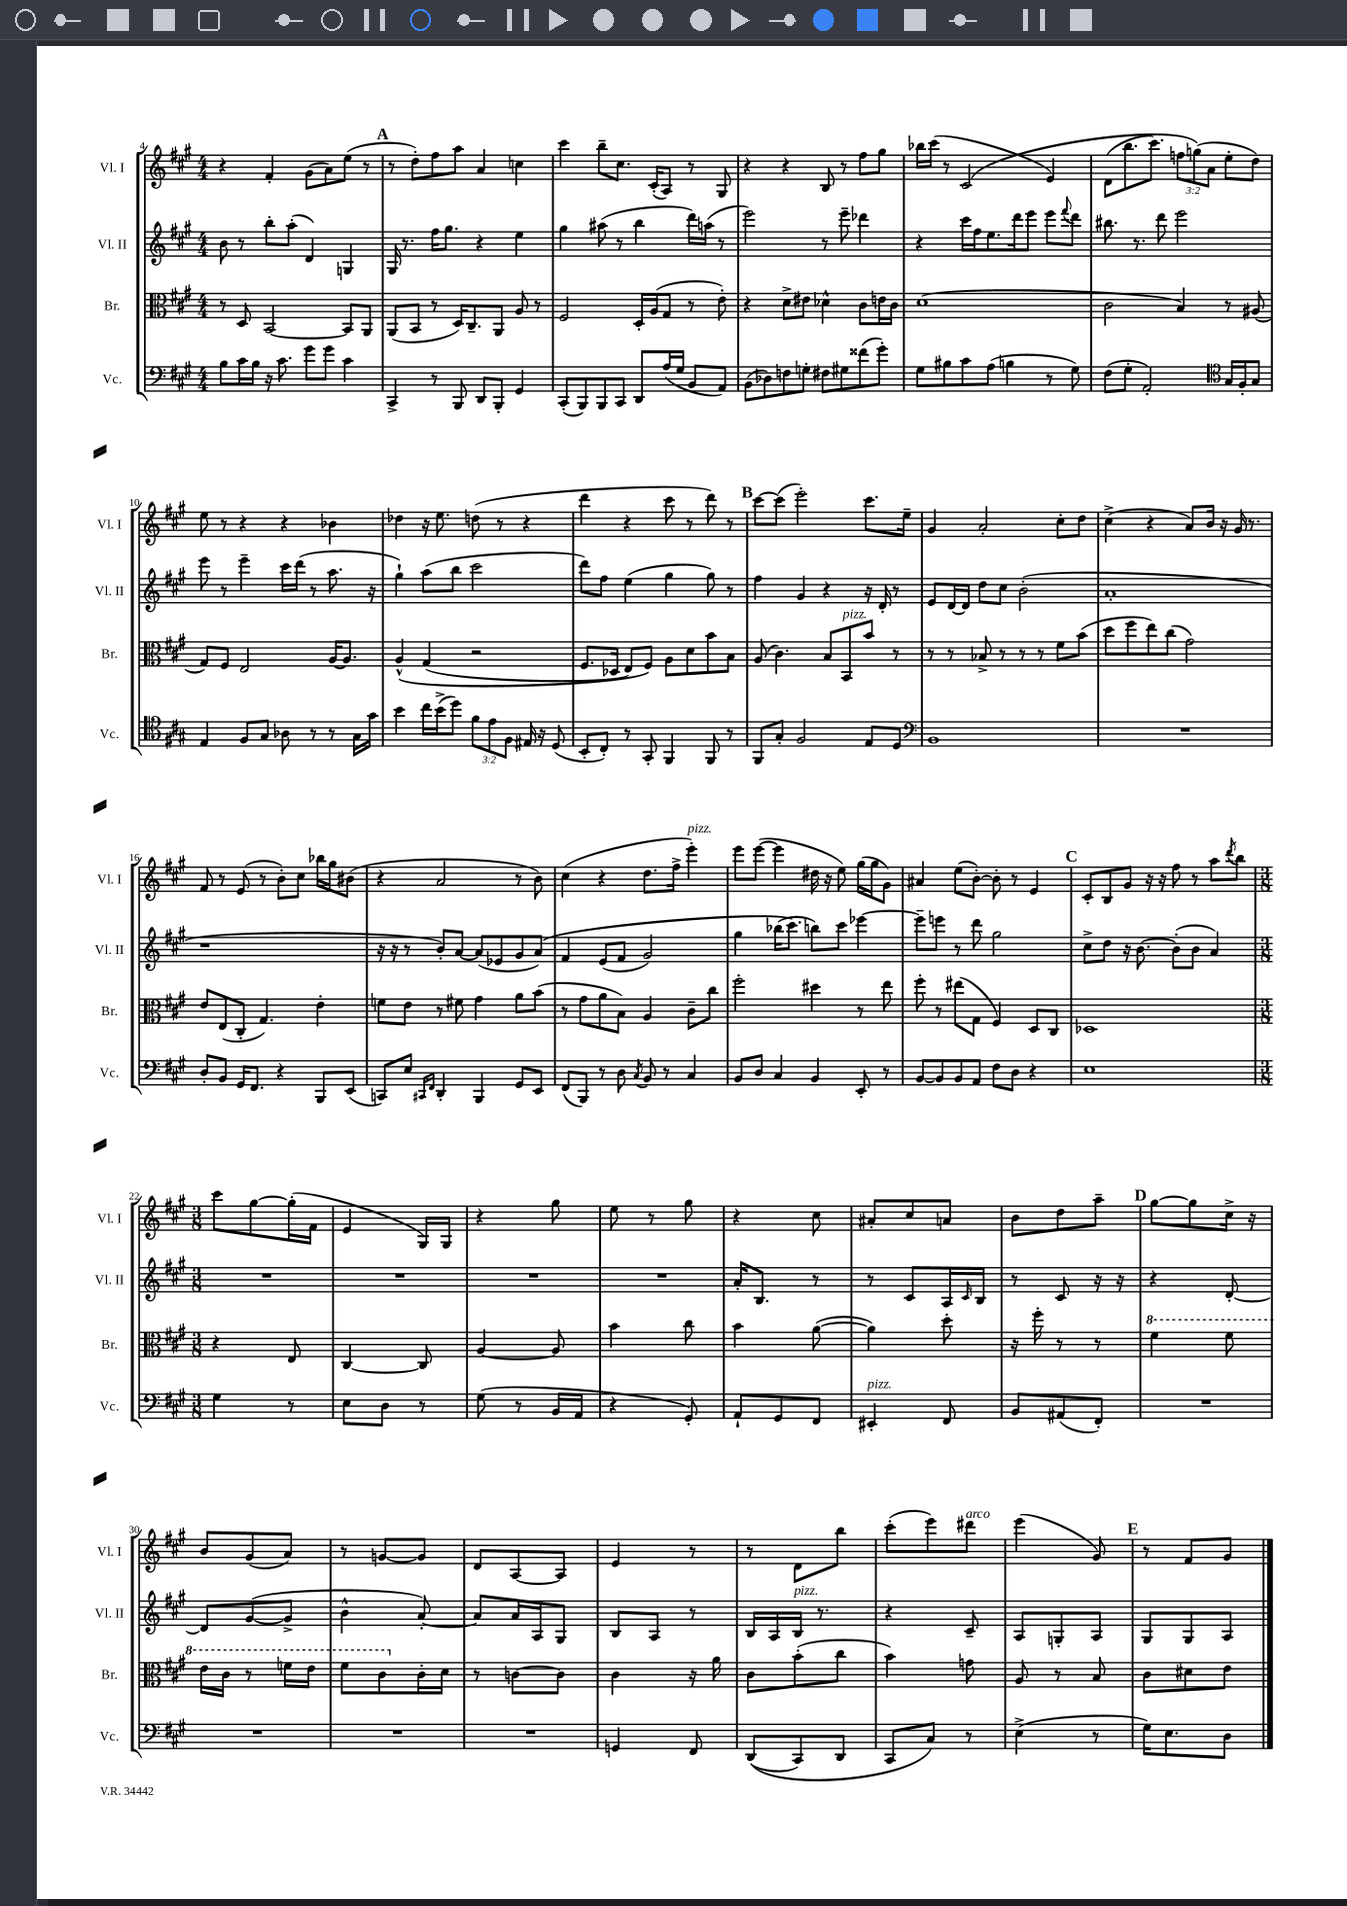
<<
\new StaffGroup <<
\new Staff = "s0" \with { instrumentName = "Vl. I" shortInstrumentName = "Vl. I" } {
    \clef treble \key a \major \numericTimeSignature \time 4/4 \override Staff.TupletNumber.text = #tuplet-number::calc-fraction-text
    r4 fis'4-. gis'8( a'8) e''8( r8 |
    \mark \markup { \bold "A" } r8 d''8-.) fis''8 a''8 a'4 c''4 |
    cis'''4 b''8-- cis''8. cis'16-.( a8) r8 gis8 |
    r4 r4 b8 r8 fis''8 gis''8 |
    bes''16 cis'''16( r8 cis'2\( e'4) |
    d'8( b''8. cis'''8.) \tuplet 3/2 { f''8 g''8(\) a'8 } e''8-. d''8) |
    e''8 r8 r4 r4 bes'4 |
    des''4 r16 e''8. d''8( r8 r4 |
    d'''4 r4 cis'''8 r8 d'''8) r8 |
    \mark \markup { \bold "B" } cis'''8~ cis'''8( e'''2-.) cis'''8. e''16-- |
    gis'4 a'2-. cis''8-. d''8 |
    cis''4->( r4 a'8) b'16 r16 gis'16 r8. |
    fis'8 r8 e'8( r8 b'8-.) cis''8 bes''16 gis''16 bis'8( |
    r4 a'2 r8 b'8) |
    cis''4( r4 d''8. fis''16-> e'''4-.^\markup { \italic "pizz." }) |
    e'''8 e'''8~( e'''4 dis''16 r16 e''8) gis''16( gis''16 gis'8) |
    ais'4 e''8( b'8~-.) b'8-. r8 e'4 |
    \mark \markup { \bold "C" } cis'8-. b8 gis'8 r16 r16 fis''8 r8 a''8 \acciaccatura { d'''8 } b''8 |
    \numericTimeSignature \time 3/8 cis'''8 gis''8~ gis''16-.( fis'16 |
    e'4 gis16) gis16 |
    r4 gis''8 |
    e''8 r8 gis''8 |
    r4 cis''8 |
    ais'8-. cis''8 a'8 |
    b'8 d''8 a''8-- |
    \mark \markup { \bold "D" } gis''8~ gis''8 cis''16-> r16 |
    b'8 gis'8( a'8) |
    r8 g'8~ g'8 |
    d'8 a8~ a8 |
    e'4 r8 |
    r8 d'8 b''8 |
    cis'''8-.( e'''8) dis'''8^\markup { \italic "arco" } |
    e'''4( gis'8) |
    \mark \markup { \bold "E" } r8 fis'8 gis'8 \bar "|." |
}
\new Staff = "s1" \with { instrumentName = "Vl. II" shortInstrumentName = "Vl. II" } {
    \clef treble \key a \major \numericTimeSignature \time 4/4
    b'8 r8 b''8-. a''8-.( d'4) g4 |
    \mark \markup { \bold "A" } gis16 r8. fis''16 gis''8. r4 e''4 |
    gis''4 ais''8( r8 b''4 d'''16) a''16( r8 |
    e'''2) r8 e'''8-- des'''4 |
    r4 cis'''16 fis''16 e''8. d'''16 e'''8 e'''8 \appoggiatura { fis'''8 } d'''8 |
    bis''8. r8. d'''8 e'''2 |
    e'''8 r8 e'''4-- cis'''16 d'''16( r8 a''8. r16 |
    gis''4-!) a''8( b''8 cis'''2 |
    d'''8) fis''8 e''4( gis''4 gis''8) r8 |
    \mark \markup { \bold "B" } fis''4 gis'4 r4 r16 d'16-. r8 |
    e'8 d'16~ d'16 d''8 cis''8 b'2-.( |
    a'1-. |
    r1 |
    r16 r16 r8 b'8-.) a'8~ a'8( ees'8 gis'8 a'8)\( |
    fis'4 e'8( fis'8 gis'2) |
    gis''4 bes''16( cis'''8.\) b''8) cis'''8 ees'''4~ |
    ees'''8-- e'''8 r8 d'''8 gis''2 |
    \mark \markup { \bold "C" } cis''8-> d''8 r16 b'8.~ b'8-.( b'8 a'4) |
    \numericTimeSignature \time 3/8 R4. |
    R4. |
    R4. |
    R4. |
    a'16-. b8. r8 |
    r8 cis'8 a16 \grace { cis'16 } b16 |
    r8 cis'8 r16 r16 |
    \mark \markup { \bold "D" } r4 d'8~-. |
    d'8 gis'8~( gis'8-> |
    b'4-^ a'8~-.) |
    a'8 a'16 a16 gis8 |
    b8 a8 r8 |
    b16 a16 b16^\markup { \italic "pizz." } r8. |
    r4 cis'8-- |
    a8 g8-. a8 |
    \mark \markup { \bold "E" } gis8 gis8 a8 \bar "|." |
}
\new Staff = "s2" \with { instrumentName = "Br." shortInstrumentName = "Br." } {
    \clef alto \key a \major \numericTimeSignature \time 4/4
    r8 d8 b,2~ b,8 a,8 |
    \mark \markup { \bold "A" } a,8( b,8 r8 d16) cis8.-- a,8 a8 r8 |
    fis2 d16-. a16( gis8 r8 e'8-.) |
    r4 d'8-> eis'8 des'4-^ cis'8 e'16 cis'16 |
    d'1( |
    cis'2 b4) r8 ais8( |
    gis8) fis8 e2 a16~ a8. |
    a4-^\( gis4( r2 |
    fis8. des16 e8) fis8\) a8 d'8 b'8 b8 |
    \mark \markup { \bold "B" } a8( cis'4.) b8 b,8^\markup { \italic "pizz." } b'8 r8 |
    r8 r8 bes8-> r8 r8 r8 fis'8 b'8( |
    d''8 fis''8 e''8) cis''8( gis'2) |
    e'8 e8( cis8-. gis4.) e'4-. |
    f'8 e'8 r8 fis'8 gis'4 a'8 b'8( |
    r8 gis'8 a'8 b8) a4 cis'8-- cis''8 |
    fis''2-. dis''4 r8 e''8 |
    fis''8-. r8 eis''8( gis8 fis4) d8 cis8 |
    \mark \markup { \bold "C" } des1 |
    \numericTimeSignature \time 3/8 r4 e8 |
    cis4~ cis8 |
    a4~ a8 |
    b'4 cis''8 |
    b'4 a'8~( |
    a'4) d''8-. |
    r16 fis''16-. r8 r8 |
    \mark \markup { \bold "D" } \ottava #1 fis''4 fis''8 |
    e''16 cis''16 r8 f''16 e''16 |
    fis''8 cis''8 \ottava #0 cis'16-. d'16 |
    r8 c'8~ c'8 |
    cis'4 r16 a'16 |
    cis'8 b'8-.( cis''8 |
    b'4) g'8 |
    a8 r8 b8 |
    \mark \markup { \bold "E" } cis'8 dis'8 e'8 \bar "|." |
}
\new Staff = "s3" \with { instrumentName = "Vc." shortInstrumentName = "Vc." } {
    \clef bass \key a \major \numericTimeSignature \time 4/4 \override Staff.TupletNumber.text = #tuplet-number::calc-fraction-text
    b8 cis'16 b16 r16 cis'8. gis'8 gis'8 cis'4 |
    \mark \markup { \bold "A" } cis,4-> r8 b,,8 d,8 b,,8-. gis,4 |
    cis,8-.( b,,8) b,,8 cis,8 d,8 a16( gis16 b,8 a,8) |
    b,8( des8) f8 g8-. fis8 gis8 fisis'8( gis'8-.) |
    gis8 bis8 cis'8 a8( b4 r8 gis8) |
    fis8( gis8-. a,2-.) \clef tenor gis16 fis16-. gis8 |
    e4 fis8 gis8 aes8 r8 r8 gis16 gis'16 |
    b'4 cis''16 b'16->( d''8) \tuplet 3/2 { fis'8 e'8 fis8 } eis16 r16 d8( |
    b,8-. cis8-.) r8 gis,8-. fis,4 fis,8 r8 |
    \mark \markup { \bold "B" } fis,8 gis8-. fis2 e8 d8 |
    \clef bass b,1 |
    R1 |
    d8-. b,8 gis,16 fis,8. r4 b,,8 e,8( |
    c,8) e8 \grace { cis,16 fis,16 } d,4-. b,,4 gis,8 e,8 |
    fis,8( b,,8) r8 d8 \acciaccatura { cis8 } b,8 r8 cis4 |
    b,8 d8 cis4 b,4 e,8-. r8 |
    b,8~ b,8 b,8 a,8 fis8 d8 r4 |
    \mark \markup { \bold "C" } e1 |
    \numericTimeSignature \time 3/8 gis4 r8 |
    e8 d8 r8 |
    gis8( r8 b,16 a,16 |
    r4 gis,8-.) |
    a,8-! gis,8 fis,8 |
    eis,4-.^\markup { \italic "pizz." } fis,8 |
    b,8 ais,8( fis,8-.) |
    \mark \markup { \bold "D" } R4. |
    R4. |
    R4. |
    R4. |
    g,4 fis,8 |
    d,8(\( cis,8) d,8 |
    cis,8 cis8\) r8 |
    e4->( r8 |
    \mark \markup { \bold "E" } gis16) e8. d8 \bar "|." |
}
>>
>>
\layout { \context { \Score currentBarNumber = #4 } }
